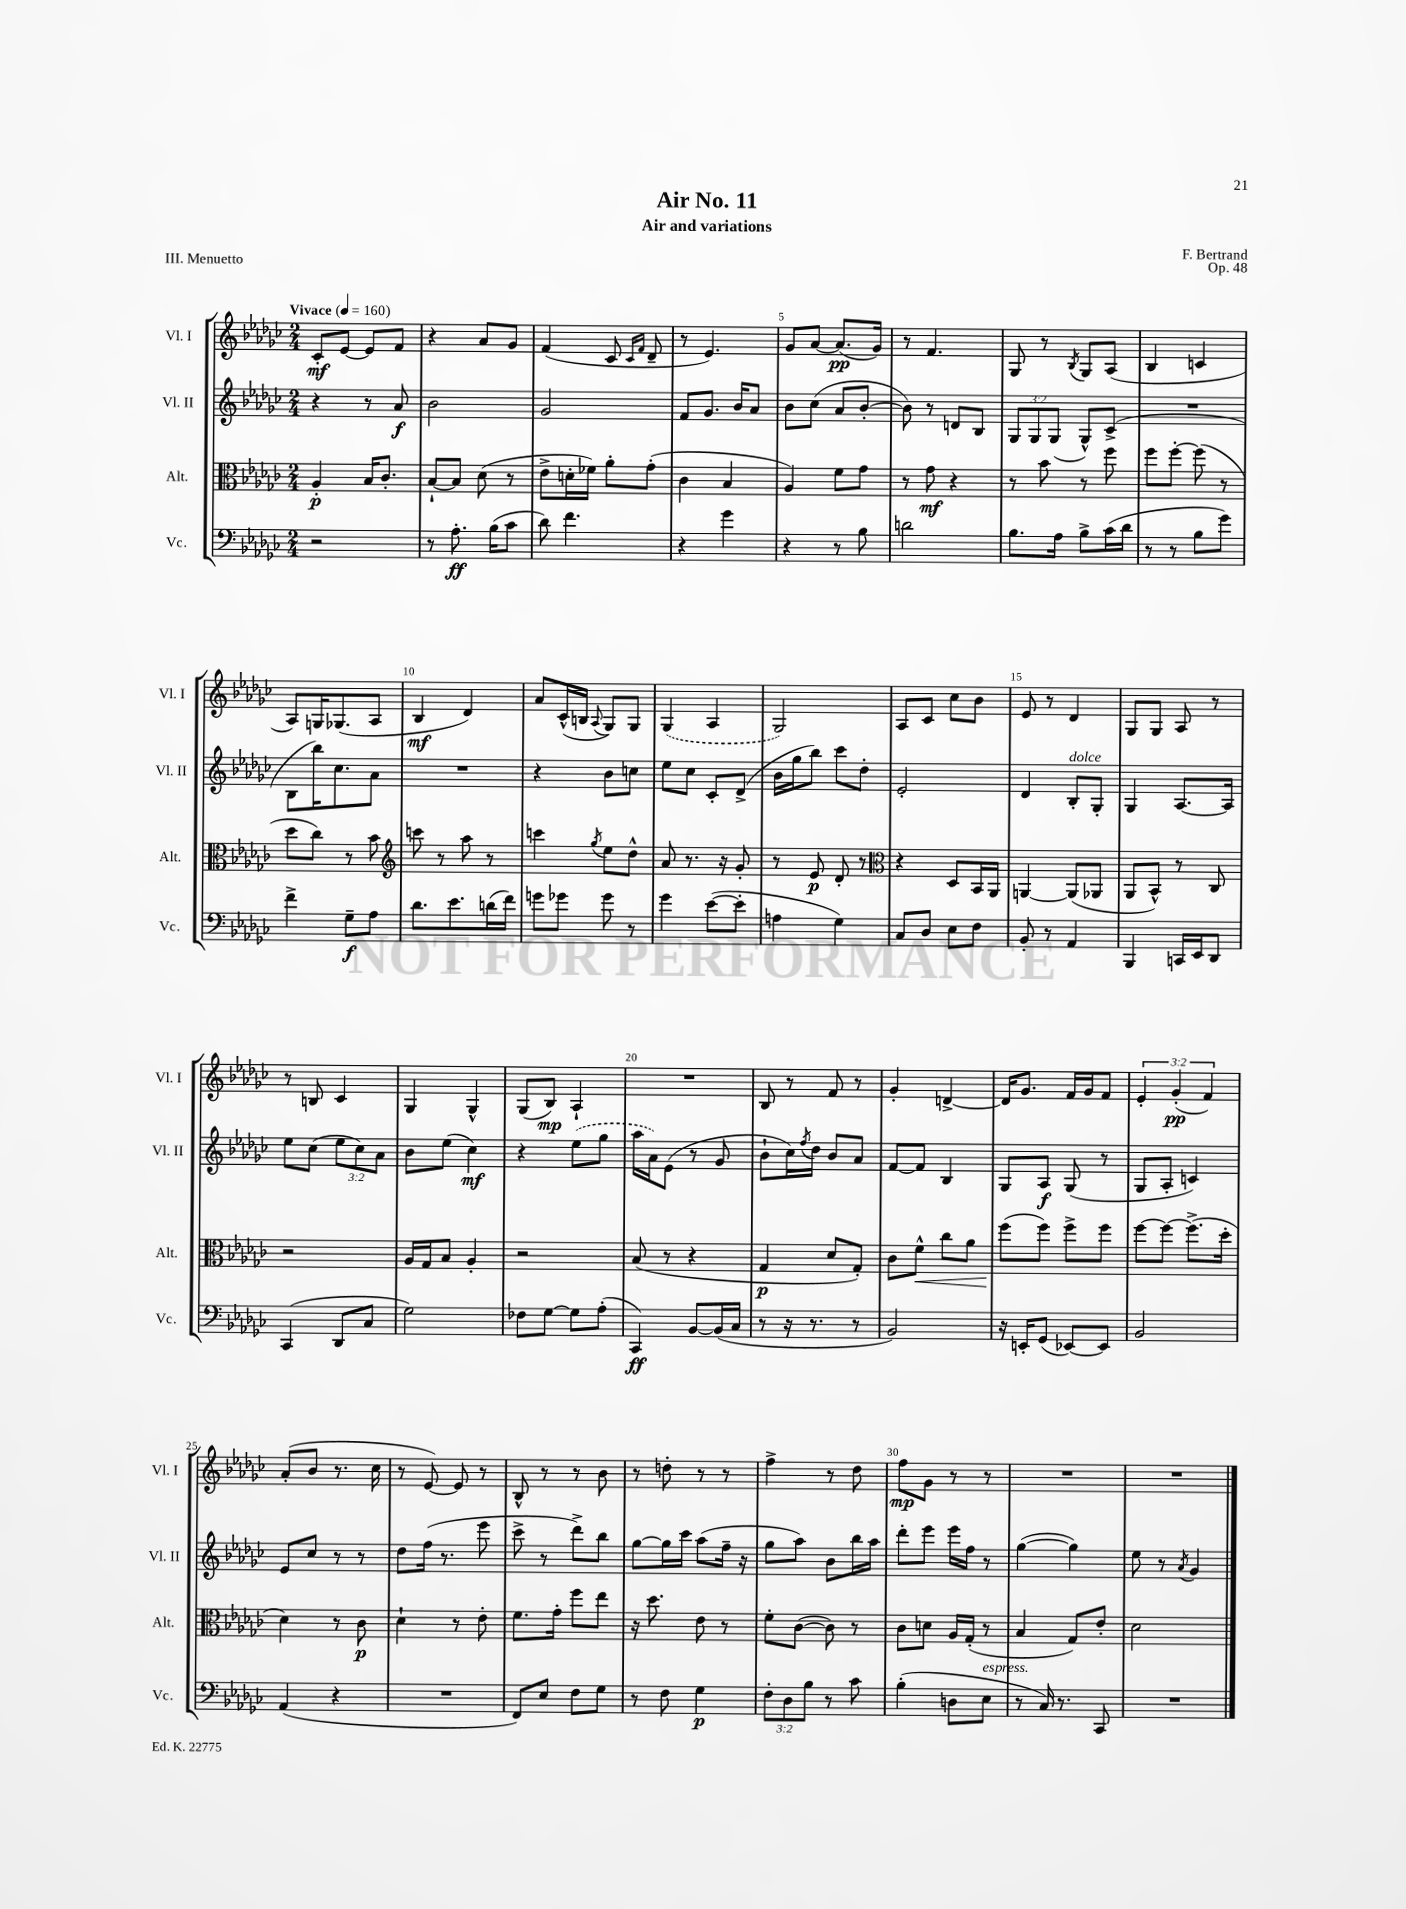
\header { title = "Air No. 11" composer = "F. Bertrand" subtitle = "Air and variations" opus = "Op. 48" piece = "III. Menuetto" }
<<
\new StaffGroup <<
\new Staff = "s0" \with { instrumentName = "Vl. I" shortInstrumentName = "Vl. I" } {
    \clef treble \key ges \major \numericTimeSignature \time 2/4 \override Staff.TupletNumber.text = #tuplet-number::calc-fraction-text \tempo "Vivace" 4 = 160
    ces'8-.\mf ees'8~ ees'8 f'8 |
    r4 aes'8 ges'8 |
    f'4( ces'8 \grace { ces'16 f'16 } des'8-- |
    r8 ees'4.) |
    ges'8 aes'8~ aes'8.\pp( ges'16) |
    r8 f'4. |
    ges8 r8 \acciaccatura { bes8 } ges8 aes8( |
    bes4 c'4 |
    aes8) g16 ges8.( aes8 |
    bes4\mf des'4) |
    aes'8 ces'16-^( b16 \appoggiatura { aes8 } ges8) ges8 |
    \once \slurDashed ges4( aes4 |
    ges2) |
    aes8 ces'8 ces''8 bes'8 |
    ees'8 r8 des'4 |
    ges8 ges8 aes8 r8 |
    r8 b8 ces'4 |
    ges4 ges4-^ |
    ges8( bes8\mp) aes4-! |
    R2 |
    bes8 r8 f'8 r8 |
    ges'4-. d'4~-> |
    d'16 ges'8. f'16 ges'16 f'8 |
    \tuplet 3/2 { ees'4-. ges'4-.\pp( f'4) } |
    aes'8-.( bes'8 r8. ces''16 |
    r8 ees'8~) ees'8 r8 |
    bes8-^ r8 r8 bes'8 |
    r8 d''8-. r8 r8 |
    f''4-> r8 des''8 |
    f''8\mp ges'8 r8 r8 |
    R2 |
    R2 \bar "|." |
}
\new Staff = "s1" \with { instrumentName = "Vl. II" shortInstrumentName = "Vl. II" } {
    \clef treble \key ges \major \numericTimeSignature \time 2/4 \override Staff.TupletNumber.text = #tuplet-number::calc-fraction-text
    r4 r8 aes'8\f |
    bes'2 |
    ges'2 |
    f'8 ges'8. bes'16 aes'8 |
    bes'8 ces''8( aes'8 bes'8~-. |
    bes'8) r8 d'8 bes8 |
    \tuplet 3/2 { ges8 ges8 ges8( } ges8-^) ces'8->( |
    R2 |
    bes8 bes''16) ces''8. aes'8 |
    R2 |
    r4 bes'8 c''8 |
    ees''8 ces''8 ces'8-. des'8->( |
    bes'16 ges''16 bes''8) ces'''8 des''8-. |
    ees'2-. |
    des'4 bes8-.^\markup { \italic "dolce" } ges8-. |
    ges4 aes8.~ aes16 |
    ees''8 ces''8( \tuplet 3/2 { ees''8 ces''8) aes'8 } |
    bes'8 ees''8( ces''4\mf) |
    r4 \once \slurDashed ees''8( ges''8 |
    aes''16 aes'16) ees'8( r8 ges'8 |
    bes'8-! ces''16) \acciaccatura { f''8 } des''16 bes'8 aes'8 |
    f'8~ f'8 bes4 |
    ges8 aes8\f ges8( r8 |
    ges8 aes8-. c'4) |
    ees'8 ces''8 r8 r8 |
    des''8 f''16( r8. ees'''8 |
    ces'''8-> r8 des'''8->) bes''8 |
    ges''8~ ges''16 ces'''16 aes''8( f''16-- r16 |
    ges''8 aes''8) bes'8 bes''16 aes''16 |
    des'''8-. ees'''8 ees'''16 f''16 r8 |
    ges''4~( ges''4) |
    ees''8 r8 \acciaccatura { aes'8 } ges'4 \bar "|." |
}
\new Staff = "s2" \with { instrumentName = "Alt." shortInstrumentName = "Alt." } {
    \clef alto \key ges \major \numericTimeSignature \time 2/4
    aes4-.\p bes16 ces'8.-. |
    bes8~-! bes8 des'8( r8 |
    ees'8-> d'16-. fes'16) aes'8-. ges'8-.( |
    ces'4 bes4 |
    aes4) f'8 ges'8 |
    r8 ges'8\mf r4 |
    r8 bes'8 r8 f''8 |
    f''8 f''8~-. f''8( r8 |
    des''8 ces''8) r8 bes'8 |
    \clef treble c'''8 r8 aes''8 r8 |
    c'''4 \acciaccatura { ges''8 } ees''8 des''8-^ |
    aes'8 r8. r16 ges'8-. |
    r8 ees'8\p des'8-. r8 |
    \clef alto r4 des8 bes,16 aes,16 |
    a,4~ a,8( aes,8 |
    aes,8 bes,8-^) r8 ces8 |
    r2 |
    aes16 ges16 bes8 aes4-. |
    r2 |
    bes8( r8 r4 |
    ges4\p des'8 ges8-.) |
    ces'8 f'8-^\< ces''8 aes'8 |
    f''8\!( f''8) f''8-> f''8 |
    f''8~ f''8~ f''8.->( des''16-. |
    des'4) r8 ces'8\p |
    des'4-! r8 ees'8-. |
    f'8. ges'16-. f''8 ees''8 |
    r16 des''8. ees'8 r8 |
    f'8-. ces'8~( ces'8) r8 |
    ces'8 d'8 aes16 ges16-.( r8 |
    bes4 ges8) ees'8-. |
    des'2 \bar "|." |
}
\new Staff = "s3" \with { instrumentName = "Vc." shortInstrumentName = "Vc." } {
    \clef bass \key ges \major \numericTimeSignature \time 2/4 \override Staff.TupletNumber.text = #tuplet-number::calc-fraction-text
    r2 |
    r8 aes8.-.\ff bes16( ces'8 |
    des'8) f'4. |
    r4 ges'4 |
    r4 r8 bes8 |
    d'2 |
    bes8. aes16 bes8-> ces'16( des'16 |
    r8 r8 bes8 ges'8) |
    f'4-> ges8--\f aes8 |
    des'8. ees'8. d'16( f'16) |
    g'8 ges'8 ges'8 r8 |
    ges'4 ees'8~( ees'8-. |
    a4 ges4) |
    ces8 des8 ees8 f8 |
    bes,8-. r8 aes,4 |
    bes,,4 c,16 ees,16 des,8 |
    ces,4( des,8 ces8 |
    ges2) |
    fes8 ges8~ ges8 aes8-.( |
    ces,4\ff) bes,8~ bes,16( ces16 |
    r8 r16 r8. r8 |
    bes,2) |
    r16 e,16-. ges,8( ees,8~) ees,8 |
    bes,2 |
    aes,4( r4 |
    R2 |
    f,8) ees8 f8 ges8 |
    r8 f8 ges4\p |
    \tuplet 3/2 { f8-. des8 bes8 } r8 ces'8 |
    bes4-.( d8 ees8^\markup { \italic "espress." } |
    r8 ces16) r8. ces,8 |
    R2 \bar "|." |
}
>>
>>
\layout { \context { \Score \override BarNumber.break-visibility = ##(#f #t #t) barNumberVisibility = #(every-nth-bar-number-visible 5) } }
